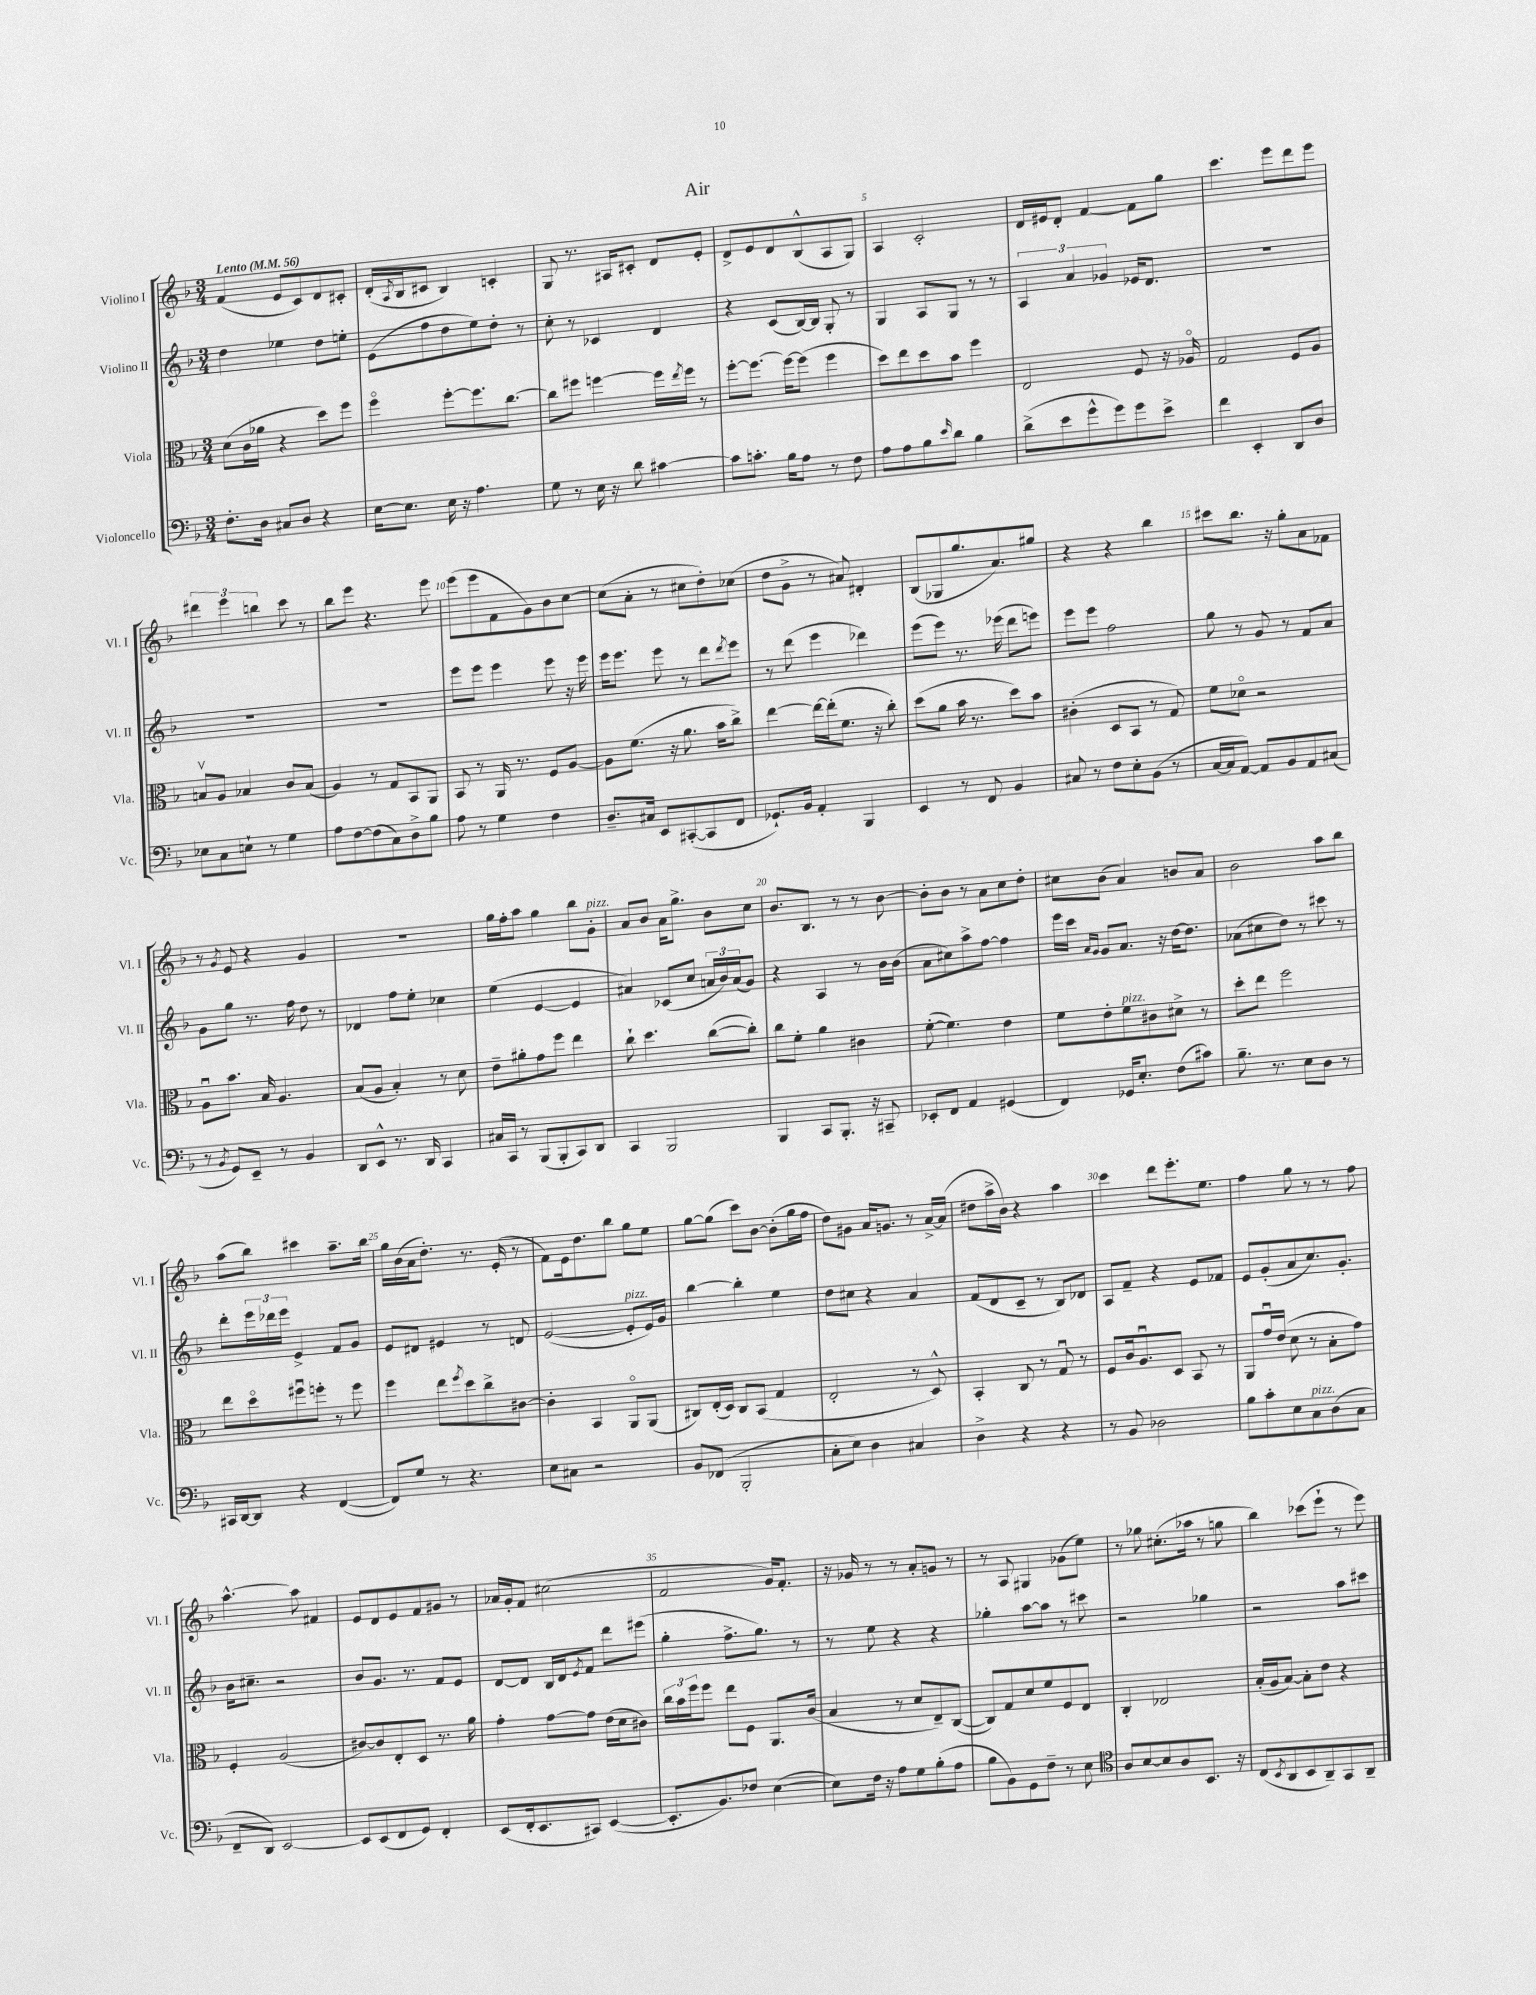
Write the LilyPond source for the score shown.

\header { title = "Air" }
<<
\new StaffGroup <<
\new Staff = "s0" \with { instrumentName = "Violino I" shortInstrumentName = "Vl. I" } {
    \clef treble \key f \major \numericTimeSignature \time 3/4 \tempo "Lento" 4 = 56
    f'4( e'8 c'8) d'8 cis'8-. |
    d'16-.( \acciaccatura { a8 } bes16 cis'8 bes4) c'4-. |
    g8 r8. ais16 cis'8-. d'8 e'8-. |
    d'8-> e'8 d'8 bes8-^( a8 g8) |
    a4 c'2-. |
    d'16 eis'16 d'8-. f'4~ f'8 g''8 |
    c'''4. e'''8 d'''8 e'''8 |
    \tuplet 3/2 { dis'''4 e'''4 b''4 } c'''8 r8 |
    bes''8 e'''8 r4. e'''8 |
    e'''8( e'''8 f'8 g'8) bes'8 c''8~ |
    c''8( a'8-. r8 cis''8 d''8-.) ces''8( |
    d''8 g'8-> r8 ais'8) dis'4-. |
    bes8( ges8 g''8. a'8.) gis''8 |
    r4 r4 bes''4 |
    cis'''8 bes''8. r16 g''8-. a'8 fes'8 |
    r8 \acciaccatura { g'8 } e'8 r4 g'4 |
    R2. |
    g''16 f''16-. a''8 g''4 bes''8 g'8-.^\markup { \italic "pizz." } |
    a'8 bes'8 a'16 g''8.-> bes'8 c''8 |
    bes'8. bes8. r8 r8 bes'8~ |
    bes'8-. bes'8 r8 a'8 c''8 d''8-. |
    cis''8 bes'8( a'4) b'8 a'8 |
    bes'2 a''8 bes''8 |
    a''8( bes''8) cis'''4 a''8.-- bes''16 |
    g''16 bes'16( a'16 d''8.-.) r8. e'16-.( r8 |
    f'8) e'16 d''8. bes''8 g''8 e''8 |
    g''8~ g''8( c'''8) bes'8~ bes'8-.( g''16 f''16 |
    d''8) gis'8 a'16 g'8. r8 a'16~-> a'16( |
    dis''8 a''16-> bes'16) r4 a''4 |
    c'''4 d'''8 e'''8.-. e''8. |
    f''4 g''8 r8 r8 f''8 |
    a''4.~-^ a''8 fis'4 |
    e'8 d'8 e'8 f'8 gis'8 r8 |
    aes'16 g'16-. f'8 cis''2( |
    f'2 g'16) f'8.-. |
    r16 ges'16 r8 r8 a'8-. g'8 r8 |
    r8 a8 gis4 ges'8( e''8) |
    r8 ges''8 cis''8.-.( aes''16 r8 g''8 |
    bes''4) ces'''8( e'''8-! r8 e'''8) \bar "|." |
}
\new Staff = "s1" \with { instrumentName = "Violino II" shortInstrumentName = "Vl. II" } {
    \clef treble \key f \major \numericTimeSignature \time 3/4
    d''4 ees''4 d''8 e''8-. |
    e'8( f''8 d''8 e''8) d''8-. r8 |
    c''8-. r8 ces'4 d'4 |
    r4 c'8( bes16~) bes16 g8-. r8 |
    g4 a8 g8 r8 r8 |
    \tuplet 3/2 { a4 a'4 ges'4 } ees'16 d'8. |
    R2. |
    R2. |
    R2. |
    e'''8 e'''8 e'''4 e'''8 r16 e'''16 |
    e'''16 e'''8. e'''8 r8 d'''8 \acciaccatura { d'''8 } e'''8 |
    r8 d'''8( e'''4 des'''4) |
    e'''8( e'''8) r8. ees'''16( d'''8 e'''8) |
    e'''8 e'''8 f''2 |
    g''8 r8 g'8 r8 f'8 a'8 |
    g'8 g''8 r8. f''16 d''8 r8 |
    des'4 f''8 e''8-. ces''4 |
    e''4( e'4~ e'4 |
    ais'4) ces'8( c''8 \tuplet 3/2 { a'16 bes'16) a'16( } g'8) |
    r4 a4 r8 bes'16 bes'16( |
    a'8 cis''8) a''8-> f''8~ f''4 |
    e'''16 c'''16 \grace { a'16 g'16 } g'8 a'8. r16 d''16~ d''8. |
    aes'8( cis''8 d''8) r8 cis'''8 r8 |
    d'''8-. \tuplet 3/2 { e'''16 des'''16 e'''16 } e'4-> f'8 g'8 |
    e'8 dis'8 eis'4 r8 d'8 |
    e'2~( e'8-.^\markup { \italic "pizz." } e'16) g'16 |
    bes''4~ bes''4-. e''4 |
    d''8 cis''8 r4 a'4 |
    f'8( d'8 c'8-- r8 bes8) des'8 |
    a8 f'8-- r4 e'8 fes'8 |
    e'8 g'8-.( a'8 c''8.) g'8.-. |
    bes'16 cis''8.-- r2 |
    bes'8 g'8. r8. f'8 e'8 |
    d'8~ d'8 bes16 d'16 \acciaccatura { e'8 } f'8 d'''8 eis'''8( |
    g''4-. f''8.-> g''8.) r8 |
    r8 e''8 r4 r4 |
    ges''4-. a''8~ a''8 r8 cis'''8 |
    r2 ges''4 |
    r2 a''8 cis'''8 \bar "|." |
}
\new Staff = "s2" \with { instrumentName = "Viola" shortInstrumentName = "Vla." } {
    \clef alto \key f \major \numericTimeSignature \time 3/4
    d'8( c'16 aes'16 r4 d''8) f''8 |
    f''4\flageolet f''8~-. f''8. c''8.~ |
    c''8 fis''8 f''4~ f''16 \acciaccatura { e''8 } f''16 r8 |
    f''8~-. f''8.~ f''16~ f''8( f''4 |
    d''8) e''8 d''8 bes'8 f''4 |
    e2 f8 r16 aes16\flageolet |
    g2 f8 a8 |
    b8\upbow a8 bes4 c'8 bes8( |
    a4) r8 g8 bes,8 a,8 |
    bes,8 r8 a,16 r8. f8 a8~ |
    a8 f'8.( r16 a'8. bes'16 c''8->) |
    e''4~ e''16~ e''16-.( f'8. r16 c''8-.) |
    d''8( a'8 bes'16 r8. d''8) bes'8 |
    cis'4-.( d8 bes,8 r8 g8) |
    f'8 des'8\flageolet r2 |
    a8\downbow bes'8. bes16 a4. |
    bes8( a8 bes4-.) r8 d'8 |
    e'8-- ais'8-. g'8 f''8 e''4 |
    c''8-! d''4. c''8~( c''8-.) |
    c''8 f'8-. a'4 cis'4 |
    f'8~-.( f'4.) e'4 |
    f'8 e'8-. f'8^\markup { \italic "pizz." } cis'8 dis'8-> r8 |
    d''8-. e''8 f''2 |
    e''8 d''8\flageolet fis''8\downbow f''8-. r8 f''8 |
    f''4 e''8 \acciaccatura { f''8 } d''8 c''8-> cis'8~ |
    cis'4-. bes,4 a,8\flageolet a,8( |
    cis8) e16-.( d16) cis8 bes,8( g4 |
    e2-. r8 d8-^) |
    bes,4-. c8 r8 g8\downbow r8 |
    f8 c'16 a8.\downbow d8 bes,8 r8 |
    a,8 g'16\downbow e'16( d'8 r8 bes8-. g'8) |
    f4-. a2( |
    cis'8~) cis'8 e8-. d8 r8. a'16 |
    g'4-. g'8~ g'8 e'16( d'16 cis'8) |
    \tuplet 3/2 { c''16 bes'16 f''16 } f''8 e''8 f8 a,8. c'16( |
    bes4 r8 d'8 e8--) c8~( |
    c8) g8 d'8 f'8 f8 e8 |
    c4-. ees2 |
    bes16-.( a16 bes8~) bes8-. e'8 r4 \bar "|." |
}
\new Staff = "s3" \with { instrumentName = "Violoncello" shortInstrumentName = "Vc." } {
    \clef bass \key f \major \numericTimeSignature \time 3/4
    f8.-. d16 cis8 d8 r4 |
    e16~ e8. e16 r16 a4. |
    g8 r8 e16 r16 d'8 cis'4~ |
    cis'8 c'8.-. bes16 a8 r8 f8 |
    a8 a8 bes8 \grace { e'16 } d'8 bes4 |
    d'8->( e'8 g'8-^ g'8) g'8 e'8-> |
    f'4 e,4-. d,8 d8 |
    ees8 c8 e8-! r8 g4 |
    a8 f8~ f8( c8) d8-> bes8 |
    a8 r8 g4 f4 |
    d8.-- cis16 e,8 cis,8~-.( cis,8 f,8 |
    ges,8.-!) bes,16 a,4-. bes,,4 |
    e,4 r8 f,8 bes,4 |
    cis8 r8 f8 e8-. bes,8( r8 |
    c16~ c16 a,8~) a,8 bes,8 a,8 cis8( |
    r8 \acciaccatura { bes,8 } g,8) e,8-- r8 bes,4 |
    d,8 e,8-^ r8. d,16 c,4 |
    cis16 c,16 r8 bes,,8( bes,,8-. c,8) d,8 |
    c,4 bes,,2 |
    bes,,4 c,8 bes,,8.-. r16 cis,8-- |
    ees,8-. f,8 a,4 gis,4( |
    f,4) ges,16 e8.-. f8( cis'8) |
    bes8.-- r8. e8 d8 r8 |
    cis,16 d,16~ d,8 r4 f,4~( |
    f,8) g8 r8 r4. |
    e8 cis8 r2 |
    bes,8 fes,8( bes,,2-. |
    c8-. e8) d4 cis4 |
    d4-> r4 r4 |
    r8 bes,8 des2 |
    bes8 c'8-. e8 c8^\markup { \italic "pizz." } d8( c8 |
    f,8-- d,8) e,2~ |
    e,8 e,8( f,8 g,8) f,4-. |
    e,8( f,16-. e,8. cis,8) e,4~( |
    e,8.-. bes,8.) fes8 e4~( |
    e8) f16 r16 a8 g8 bes8-.( a8 |
    bes8 bes,8) g,8 f8-- r8 e8 |
    \clef tenor a8 bes8~ bes8 a8 bes,8. r16 |
    c8( \acciaccatura { bes,8 } a,8 bes,8 a,8--) g,8 a,8-- \bar "|." |
}
>>
>>
\layout { \context { \Score \override BarNumber.break-visibility = ##(#f #t #t) barNumberVisibility = #(every-nth-bar-number-visible 5) } }
